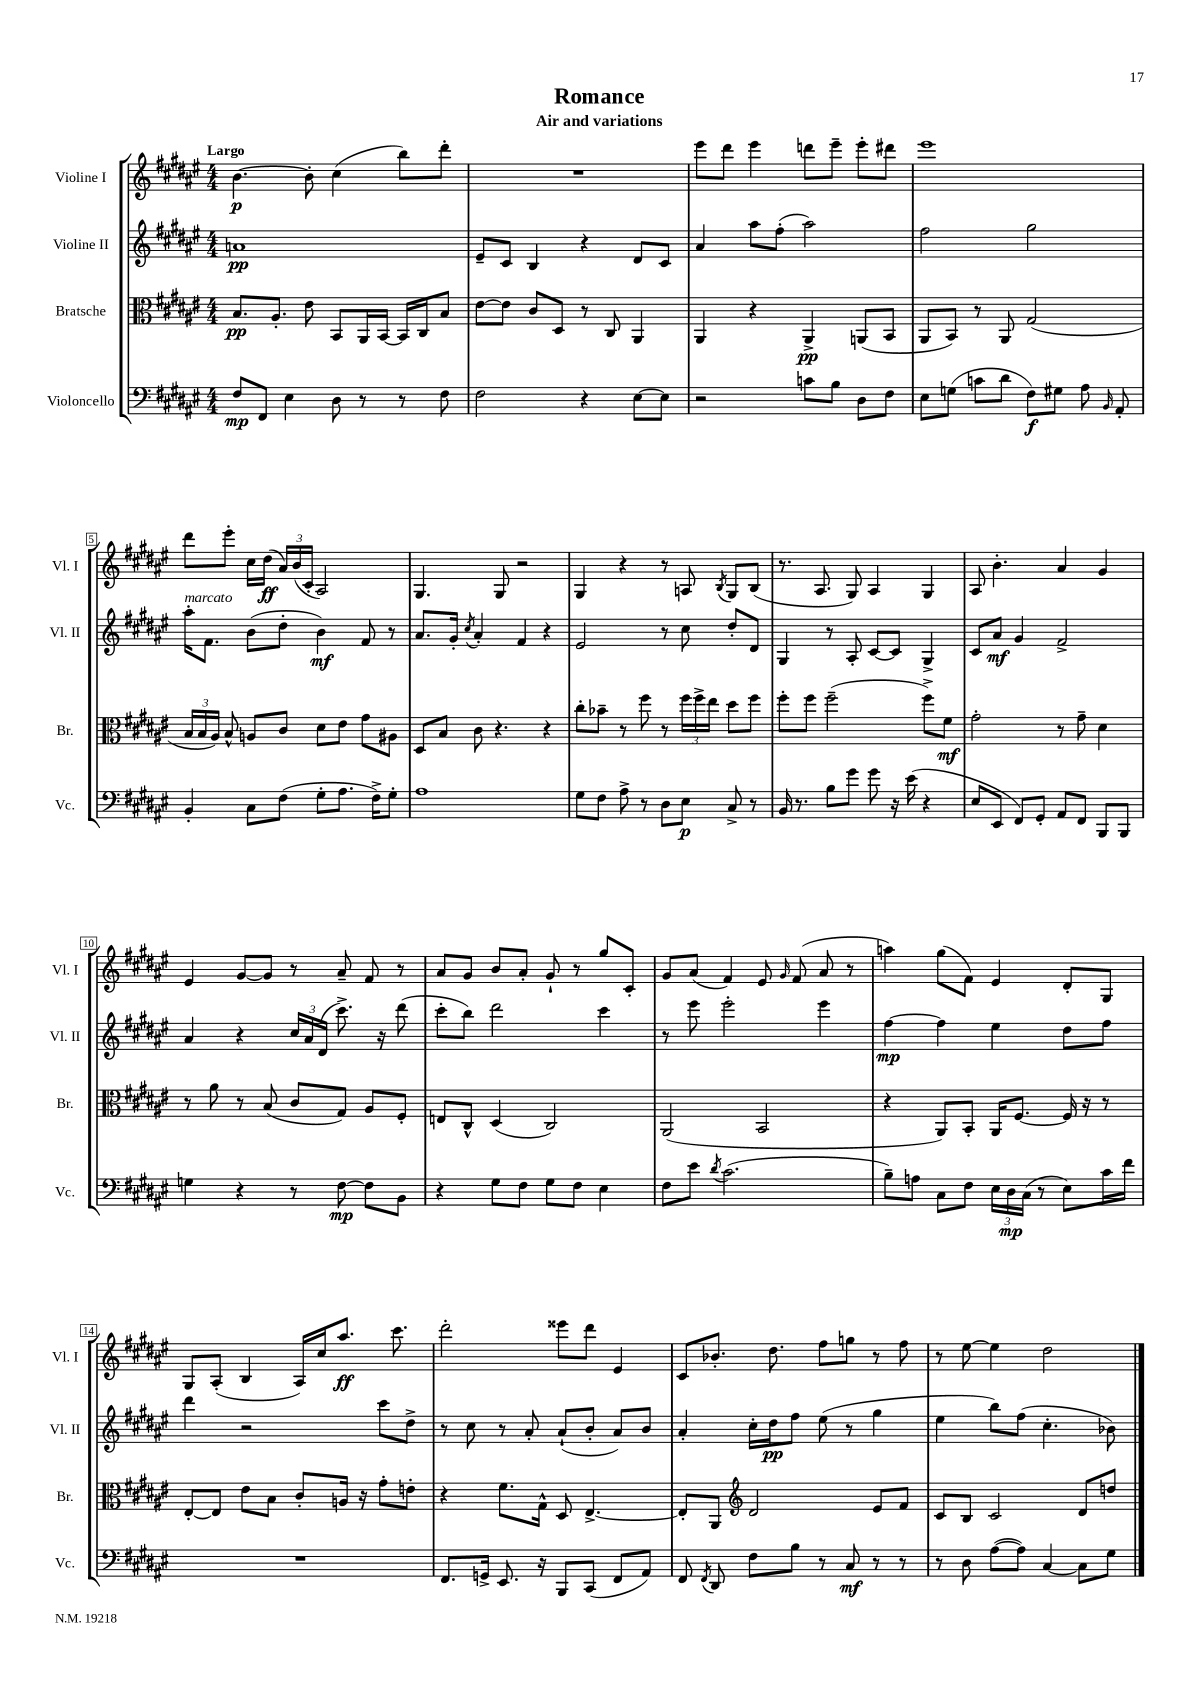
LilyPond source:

\header { title = "Romance" subtitle = "Air and variations" }
<<
\new StaffGroup <<
\new Staff = "s0" \with { instrumentName = "Violine I" shortInstrumentName = "Vl. I" } {
    \clef treble \key fis \major \numericTimeSignature \time 4/4 \tempo "Largo"
    \autoBeamOff b'4.~\p b'8-. cis''4( b''8[) dis'''8]-. |
    R1 |
    eis'''8[ dis'''8] eis'''4 d'''8[ eis'''8]-- eis'''8[-. dis'''8] |
    eis'''1 |
    dis'''8[ eis'''8]-. cis''16[ dis''16]\ff( \tuplet 3/2 { ais'16[) b'16( cis'16]-. } ais2) |
    gis4. gis8 r2 |
    gis4 r4 r8 a8 \acciaccatura { b8 } gis8[ b8]( |
    r8. ais8. gis8) ais4 gis4 |
    ais8 b'4.-. ais'4 gis'4 |
    eis'4 gis'8[~ gis'8] r8 ais'8-- fis'8 r8 |
    ais'8[ gis'8] b'8[ ais'8]-. gis'8-! r8 gis''8[ cis'8]-. |
    gis'8[ ais'8]( fis'4) eis'8 \grace { gis'16 } fis'8( ais'8 r8 |
    a''4) gis''8[( fis'8]) eis'4 dis'8[-. gis8] |
    gis8[ ais8]-.( b4 ais16[) cis''16 ais''8.]\ff cis'''8. |
    dis'''2-. eisis'''8[ dis'''8] eis'4 |
    cis'8[ bes'8.]-. dis''8. fis''8[ g''8] r8 fis''8 |
    r8 eis''8~ eis''4 dis''2 \bar "|." |
}
\new Staff = "s1" \with { instrumentName = "Violine II" shortInstrumentName = "Vl. II" } {
    \clef treble \key fis \major \numericTimeSignature \time 4/4
    \autoBeamOff a'1\pp |
    eis'8[-- cis'8] b4 r4 dis'8[ cis'8] |
    ais'4 ais''8[ fis''8]-.( ais''2) |
    fis''2 gis''2 |
    ais''16[-.^\markup { \italic "marcato" } fis'8.] b'8[( dis''8]-. b'4\mf) fis'8 r8 |
    ais'8.[ gis'16]-. \acciaccatura { cis''8 } ais'4-. fis'4 r4 |
    eis'2 r8 cis''8 dis''8[-. dis'8] |
    gis4 r8 ais8-. cis'8[~ cis'8] gis4-> |
    cis'8[ ais'8]\mf gis'4 fis'2-> |
    ais'4 r4 \tuplet 3/2 { cis''16[ ais'16 dis'16]( } cis'''8.->) r16 dis'''8( |
    cis'''8[-. b''8]) dis'''2 cis'''4 |
    r8 eis'''8 eis'''2-. eis'''4 |
    fis''4~\mp fis''4 eis''4 dis''8[ fis''8] |
    dis'''4 r2 cis'''8[ dis''8]-> |
    r8 cis''8 r8 ais'8-. ais'8[-!( b'8]-. ais'8[) b'8] |
    ais'4-. cis''16[-. dis''16\pp fis''8] eis''8( r8 gis''4 |
    eis''4 b''8[) fis''8]( cis''4.-. bes'8) \bar "|." |
}
\new Staff = "s2" \with { instrumentName = "Bratsche" shortInstrumentName = "Br." } {
    \clef alto \key fis \major \numericTimeSignature \time 4/4
    \autoBeamOff b8.[\pp ais8.]-. eis'8 b,8[ ais,16 b,16]~ b,16[ cis16 b8] |
    eis'8[~ eis'8] cis'8[ dis8] r8 cis8 ais,4 |
    ais,4 r4 ais,4->\pp a,8[( b,8] |
    ais,8[ b,8]) r8 ais,8 gis2( |
    \tuplet 3/2 { b16[ b16 ais16]) } b8-^ a8[ cis'8] dis'8[ eis'8] gis'8[ ais8] |
    dis8[ b8] cis'8 r4. r4 |
    cis''8[-. bes'8]-- r8 fis''8 r8 \tuplet 3/2 { fis''16[ fis''16-> eis''16] } dis''8[ fis''8] |
    fis''8[-. fis''8] fis''2--( fis''8[->) fis'8]\mf |
    gis'2-. r8 gis'8-- dis'4 |
    r8 ais'8 r8 b8( cis'8[ gis8]) ais8[ fis8]-. |
    e8[ cis8]-^ dis4( cis2) |
    ais,2( b,2 |
    r4 ais,8[) b,8]-. ais,16[ fis8.]~ fis16 r16 r8 |
    eis8[~-. eis8] eis'8[ b8] cis'8[-. a16] r16 gis'8[-. e'8]-. |
    r4 fis'8.[ gis16]-^ dis8 eis4.~-> |
    eis8[-. ais,8] \clef treble dis'2 eis'8[ fis'8] |
    cis'8[ b8] cis'2 dis'8[ d''8] \bar "|." |
}
\new Staff = "s3" \with { instrumentName = "Violoncello" shortInstrumentName = "Vc." } {
    \clef bass \key fis \major \numericTimeSignature \time 4/4
    \autoBeamOff fis8[\mp fis,8] eis4 dis8 r8 r8 fis8 |
    fis2 r4 eis8[~ eis8] |
    r2 c'8[ b8] dis8[ fis8] |
    eis8[ g8]( c'8[ dis'8] fis8[\f) gis8] ais8 \grace { b,16 } ais,8-. |
    b,4-. cis8[ fis8]( gis8[-. ais8.] fis16[->) gis8]-. |
    ais1 |
    gis8[ fis8] ais8-> r8 dis8[ eis8]\p cis8-> r8 |
    b,16 r8. b8[ gis'8] gis'8 r16 eis'16( r4 |
    eis8[ eis,8] fis,8[) gis,8]-. ais,8[ fis,8] b,,8[ b,,8] |
    g4 r4 r8 fis8~\mp fis8[ b,8] |
    r4 gis8[ fis8] gis8[ fis8] eis4 |
    fis8[ eis'8] \acciaccatura { dis'8 } cis'2.( |
    b8[--) a8] cis8[ fis8] \tuplet 3/2 { eis16[ dis16\mp cis16]( } r8 eis8[) cis'16 fis'16] |
    R1 |
    fis,8.[ g,16]-> eis,8. r16 b,,8[ cis,8]( fis,8[ ais,8]) |
    fis,8 \acciaccatura { fis,8 } dis,8 fis8[ b8] r8 cis8\mf r8 r8 |
    r8 dis8 ais8[~( ais8]) cis4~ cis8[ gis8] \bar "|." |
}
>>
>>
\layout { \context { \Score \override BarNumber.stencil = #(make-stencil-boxer 0.1 0.3 ly:text-interface::print) } }
